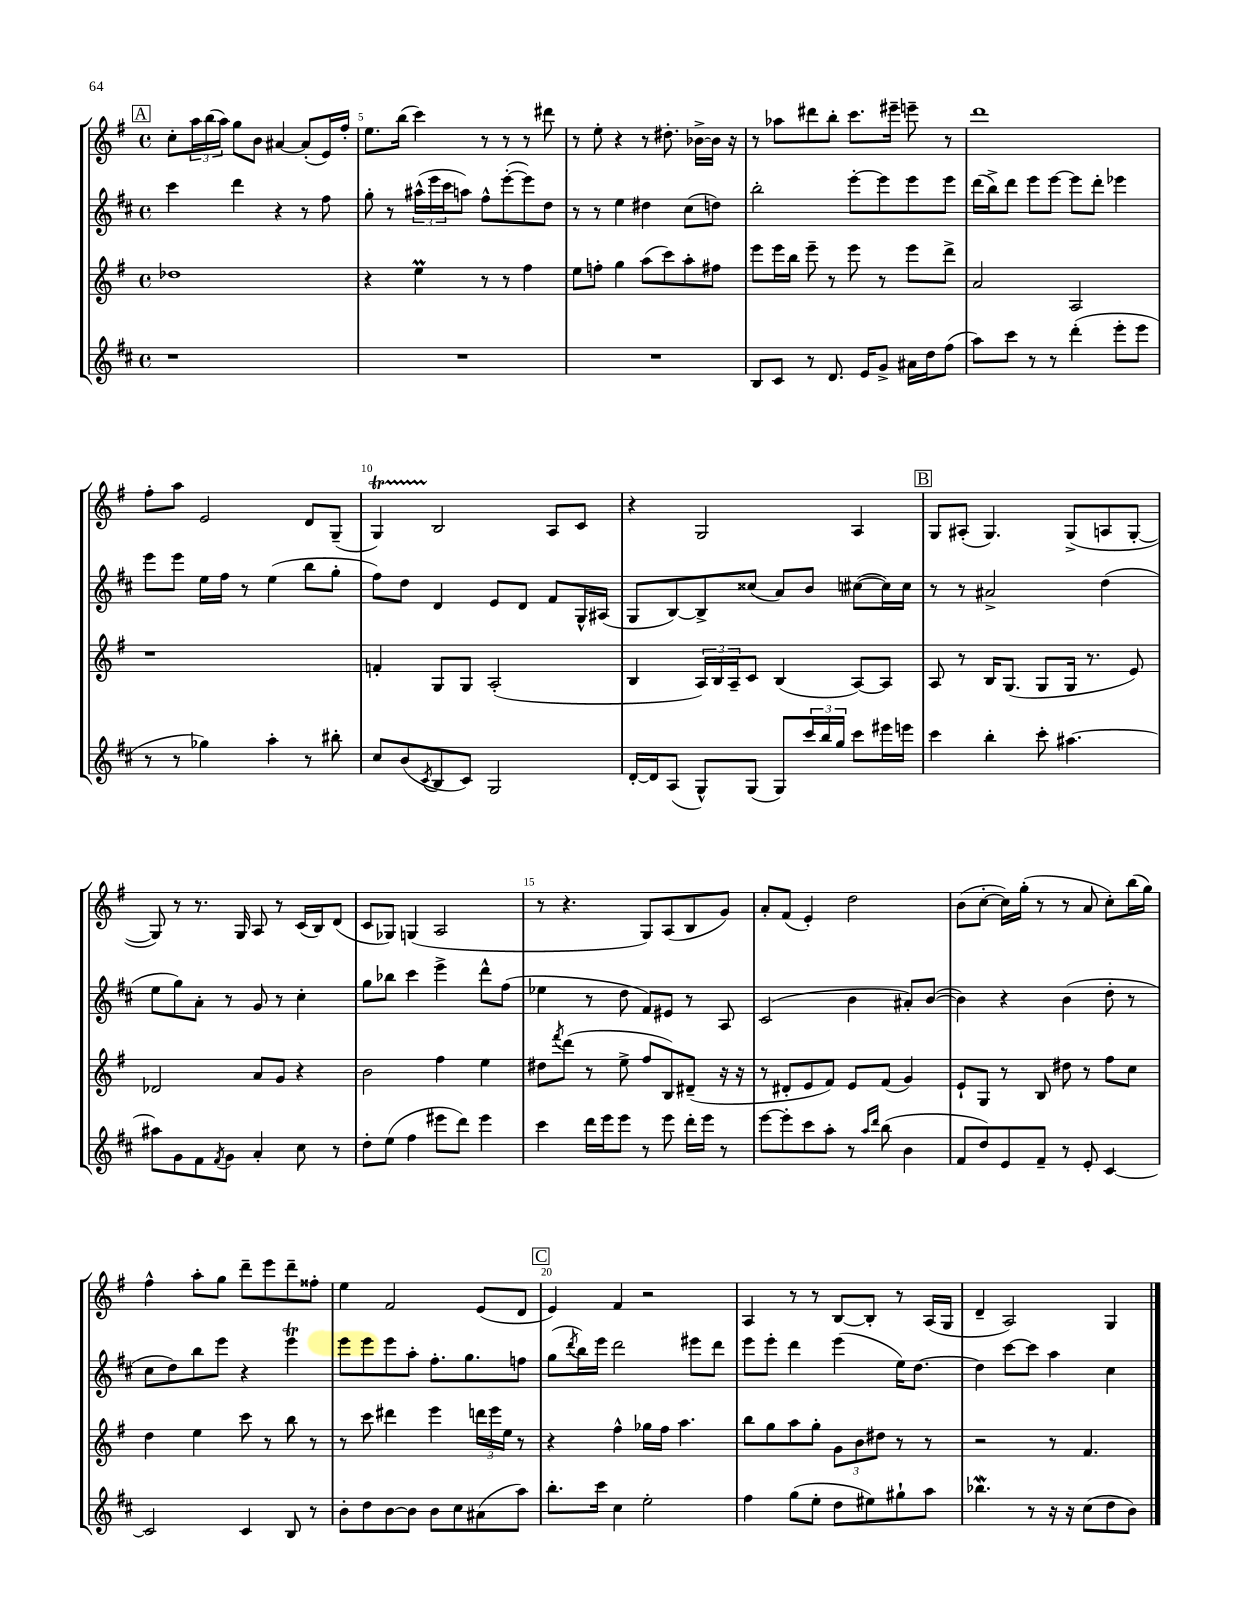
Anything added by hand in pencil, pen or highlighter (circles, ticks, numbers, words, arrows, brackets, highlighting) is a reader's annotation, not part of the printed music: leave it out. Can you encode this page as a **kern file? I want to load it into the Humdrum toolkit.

**kern	**kern	**kern	**kern
*staff4	*staff3	*staff2	*staff1
*clefG2	*clefG2	*clefG2	*clefG2
*k[f#c#]	*k[f#]	*k[f#c#]	*k[f#]
*M4/4	*M4/4	*M4/4	*M4/4
*met(c)	*met(c)	*met(c)	*met(c)
1r	1dd-	4ccc#	8cc'
.	.	.	24aa
.	.	.	(24bb
.	.	.	24aa)
.	.	4ddd	8gg
.	.	.	8b
.	.	4r	[4a#
.	.	8r	(8a#']
.	.	8ff#	16e)
.	.	.	16ff#'
=	=	=	=
1r	4r	8gg'	8.ee
.	.	8r	.
.	.	.	(16bb
.	4ee	(24aa#^^	4ccc)
.	.	24eee	.
.	.	24ccc#	.
.	.	8aa)	.
.	8r	8ff#^^	8r
.	8r	([8eee'	8r
.	4ff#	8eee])	8r
.	.	8dd	8ddd#
=	=	=	=
1r	8ee	8r	8r
.	8ff'	8r	8ee'
.	4gg	4ee	4r
.	(8aa	4dd#	8r
.	8ccc)	.	8.dd#'
.	8aa'	(8cc#	.
.	.	.	[16b-^
.	8ff#	8dd)	16b-]
.	.	.	16r
=	=	=	=
8B	8eee	2bb'	8r
8c#	16eee	.	8aa-
.	16bb	.	.
8r	8eee~	.	8ddd#
8.d	8r	.	8bb'
.	8eee	[8eee'	8.ccc
16e	.	.	.
8g^	8r	8eee]	.
.	.	.	16eee#~
16a#	8eee	8eee	8eee~
16dd	.	.	.
(8ff#	8ddd^	8eee	8r
=	=	=	=
8aa)	2a	(16ddd	1ddd
.	.	16bb^)	.
8ccc#	.	8ddd	.
8r	.	8eee	.
8r	.	[8eee	.
(4ddd'	2A	8eee]	.
.	.	8ddd'	.
8eee'	.	4eee-	.
8eee	.	.	.
=	=	=	=
8r	1r	8eee	8ff#'
8r	.	8eee	8aa
4gg-)	.	16ee	2e
.	.	16ff#	.
.	.	8r	.
4aa'	.	(4ee	.
8r	.	8bb	8d
8bb#'	.	8gg'	(8G~
=	=	=	=
8cc#	4f'	8ff#)	4G)
(8b	.	8dd	.
8qc#	.	.	.
8B	8G	4d	2B
8c#)	8G	.	.
2G	(2A'	8e	.
.	.	8d	.
.	.	8f#	8A
.	.	16G^^	8c
.	.	(16A#	.
=	=	=	=
[16d'	4B	8G	4r
16d]	.	.	.
(8A	.	[8B)	.
8G^^)	24A)	8B^]	2G
.	24B	.	.
.	24A~	.	.
(8G	8c	(8cc##	.
8G)	(4B	8a)	.
24ccc#	.	8b	.
24bb	.	.	.
24gg	.	.	.
8ccc#	[8A)	([8cc#	4A
16eee#	8A]	16cc#])	.
16eee	.	16cc#	.
=	=	=	=
4ccc#	8A	8r	8G
.	8r	8r	(8A#'
4bb'	16B	2a#^	4.G)
.	(8.G	.	.
8ccc#'	8G	.	.
[4.aa#	16G	.	(8G^
.	8.r	.	.
.	.	(4dd	8A
.	8e)	.	[8G'
=	=	=	=
8aa#]	2d-	8ee	8G])
8g	.	8gg)	8r
8f#	.	8a'	8.r
8qf#	.	.	.
8g	.	8r	.
.	.	.	16G
4a'	8a	8g	8A
.	8g	8r	8r
8cc#	4r	4cc#'	(16c
.	.	.	16B)
8r	.	.	(8d
=	=	=	=
8dd'	2b	8gg	8c
(8ee	.	8bb-	8G-)
4ff#	.	4ccc#	(4G
8eee#	4ff#	4eee^	2A
8ddd)	.	.	.
4eee#	4ee	8ddd^^	.
.	.	(8ff#	.
=	=	=	=
4ccc#	8dd#	4ee-	8r
.	8qfff#	.	.
.	(8ddd	.	4.r
16ddd	8r	8r	.
16eee	.	.	.
8eee	8ee^	8dd	.
8r	8ff#	8f#)	8G)
8eee	8B)	8e#	(8A
16ddd'	(8d#~	8r	8B
16eee	.	.	.
8r	16r	8A	8g)
.	16r	.	.
=	=	=	=
[8eee	8r	(2c#	8a'
8eee']	8d#'	.	(8f#
8ccc#	8e	.	4e')
8aa'	8f#)	.	.
8r	8e	4b	2dd
16qqaa	.	.	.
16qqddd	.	.	.
(8bb	(8f#	.	.
4b	4g)	8a#')	.
.	.	([8b	.
=	=	=	=
8f#	8e`	4b])	(8b
8dd)	8G	.	[8cc'
8e	8r	4r	16cc])
.	.	.	(16gg'
8f#~	8B	.	8r
8r	8dd#	(4b	8r
8e'	8r	.	8a
[4c#	8ff#	8dd'	8cc')
.	8cc	8r	(16bb
.	.	.	16gg)
=	=	=	=
2c#]	4dd	8cc#	4ff#^^
.	.	8dd)	.
.	4ee	8bb	8aa'
.	.	8eee	8gg
4c#	8ccc	4r	8ddd~
.	8r	.	8eee
8B	8bb	4eee	8ddd~
8r	8r	.	8ff##'
=	=	=	=
8b'	8r	8eee	4ee
8dd	8ccc	8eee	.
[8b	4ddd#	8eee	2f#
8b]	.	8aa'	.
8b	4eee	8.ff#'	.
8cc#	.	.	.
.	.	8.gg	.
(8a#	24ddd	.	(8e
.	24eee	.	.
.	24ee	.	.
8aa)	8r	8ff	8d
=	=	=	=
8.bb'	4r	(8gg	4e)
.	.	8qddd	.
.	.	16bb)	.
16ccc#	.	16eee	.
4cc#	4ff#^^	2ddd	4f#
2ee'	16gg-	.	2r
.	16ff#	.	.
.	4.aa	.	.
.	.	8eee#	.
.	.	8ddd	.
=	=	=	=
4ff#	8bb	8eee	4A
.	8gg	8eee'	.
(8gg	8aa	4ddd	8r
8ee'	8gg'	.	8r
8dd	12g	(4eee	[8B
.	12b	.	.
8ee#)	.	.	8B']
.	12dd#	.	.
8gg#`	8r	16ee)	8r
.	.	[8.dd	.
8aa	8r	.	(16A
.	.	.	16G
=	=	=	=
4.bb-	2r	4dd]	4d~
.	.	[8ccc#	2A)
8r	.	8ccc#]	.
16r	8r	4aa	.
16r	.	.	.
(8cc#	4.f#	.	.
8dd	.	4cc#	4G
8b)	.	.	.
==	==	==	==
*-	*-	*-	*-
